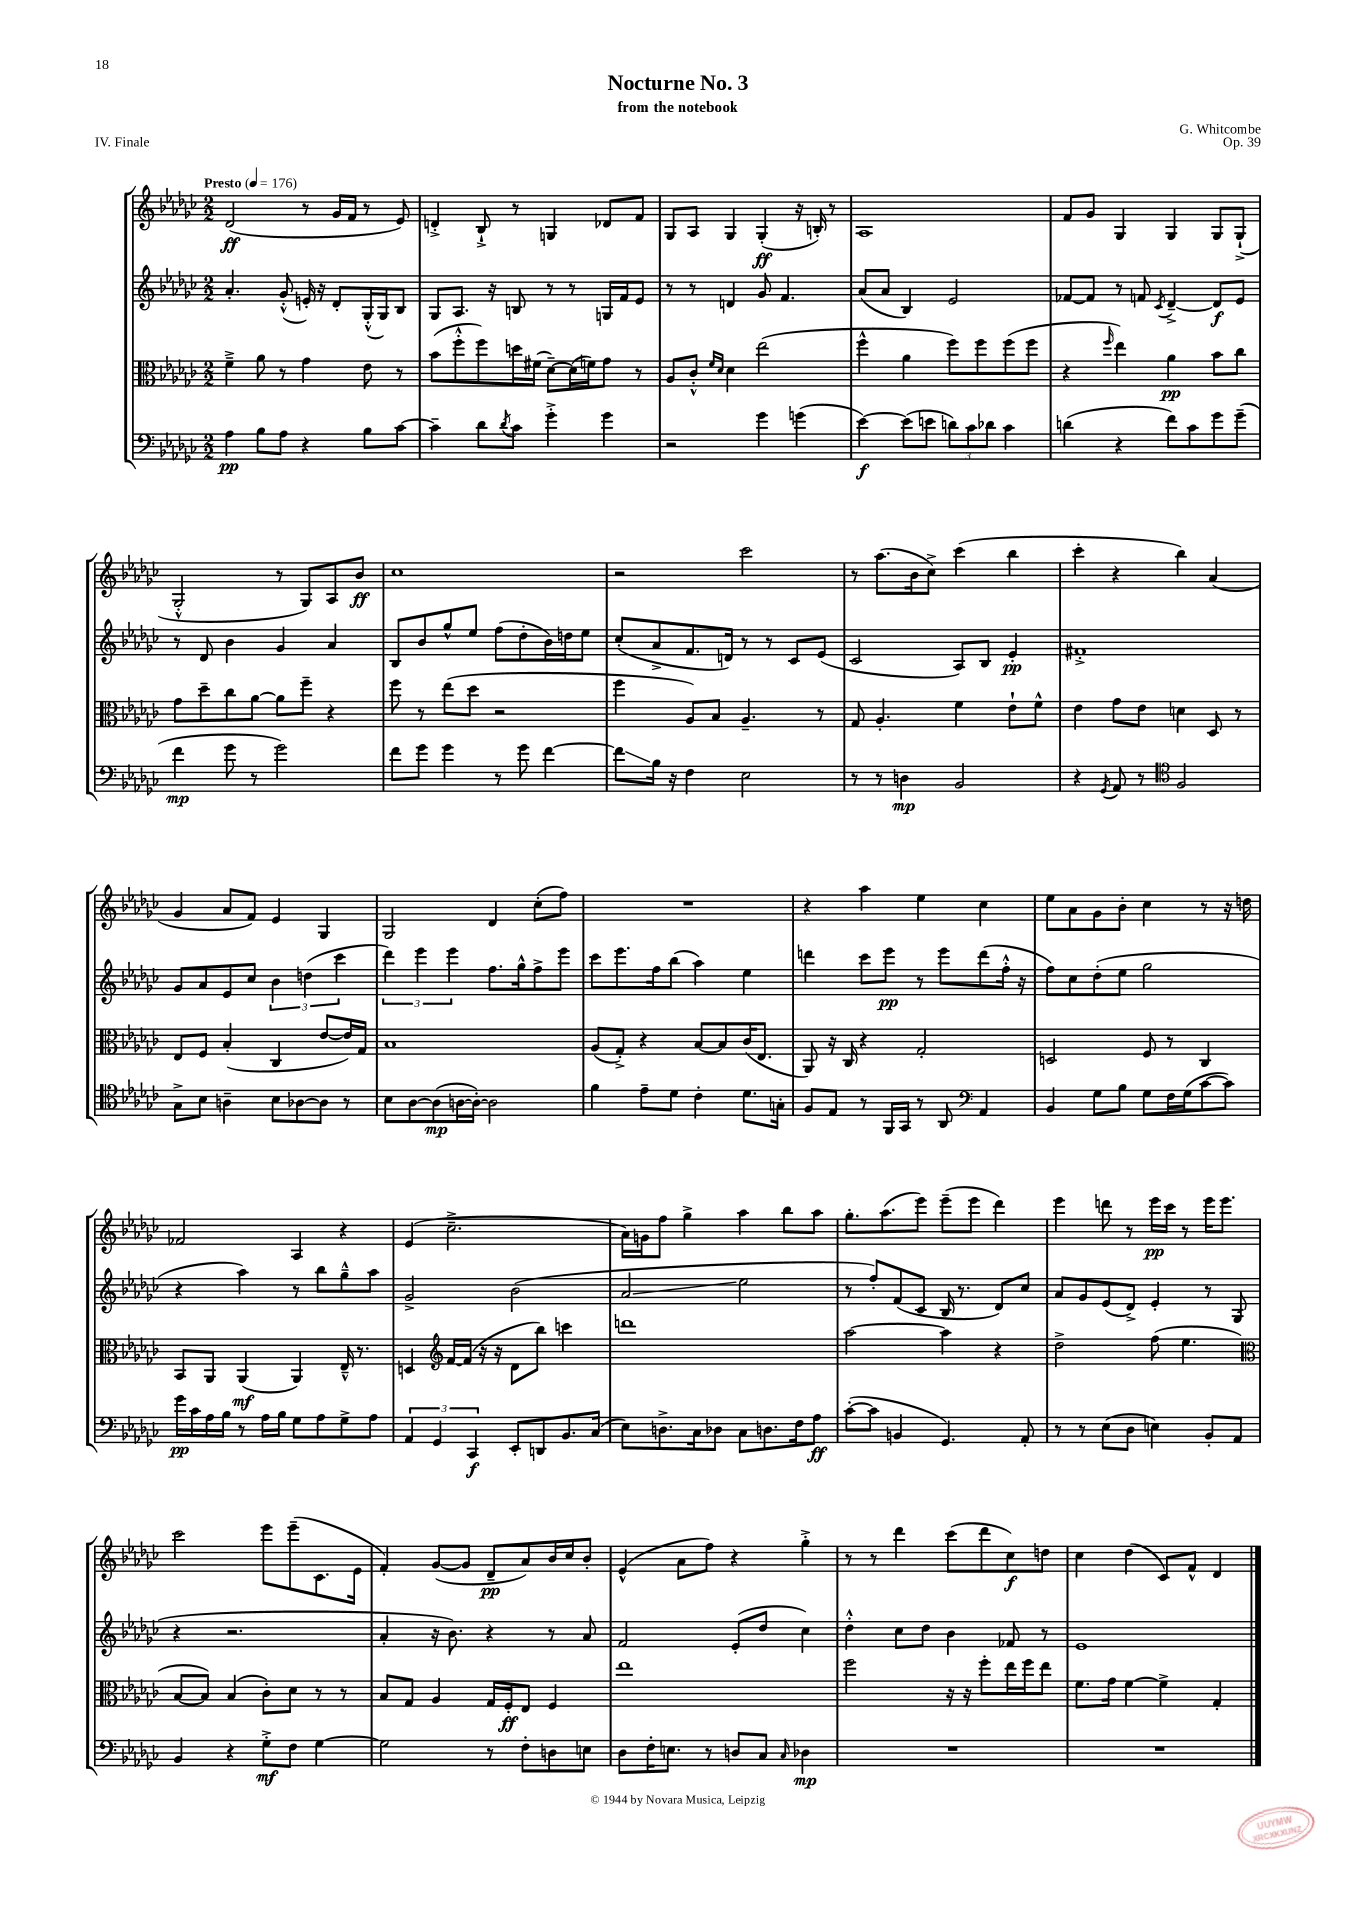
\header { title = "Nocturne No. 3" composer = "G. Whitcombe" subtitle = "from the notebook" opus = "Op. 39" piece = "IV. Finale" }
<<
\new StaffGroup <<
\new Staff = "s0" {
    \clef treble \key ges \major \numericTimeSignature \time 2/2 \tempo "Presto" 4 = 176
    des'2\ff( r8 ges'16 f'16 r8 ees'8) |
    d'4-.-> bes8-!-> r8 g4 des'8 f'8 |
    ges8 aes8 ges4 ges4-.\ff( r16 b16-.) r8 |
    aes1 |
    f'8 ges'8 ges4 ges4 ges8 ges8-!->( |
    ges2-.-^ r8 ges8) aes8 bes'8\ff |
    ces''1 |
    r2 ces'''2 |
    r8 aes''8.( bes'16 ces''8->) ces'''4( bes''4 |
    ces'''4-. r4 bes''4) aes'4( |
    ges'4 aes'8 f'8) ees'4 ges4 |
    ges2 des'4 ces''8-.( f''8) |
    R1 |
    r4 aes''4 ees''4 ces''4 |
    ees''8 aes'8 ges'8 bes'8-. ces''4 r8 r16 d''16 |
    fes'2 aes4 r4 |
    ees'4( ces''2.---> |
    aes'16) g'16 f''8 ges''4-> aes''4 bes''8 aes''8 |
    ges''8.-. aes''8.( ees'''8) ees'''8--( ees'''8 des'''4) |
    ees'''4 d'''8 r8 ees'''16\pp ces'''16 r8 ees'''16 ees'''8. |
    ces'''2 ees'''8 ees'''8--( ces'8. ees'16 |
    f'4-.) ges'8~( ges'8 des'8--\pp aes'8) bes'16 ces''16 bes'8-. |
    ees'4-^( aes'8 f''8) r4 ges''4-.-> |
    r8 r8 des'''4 ces'''8( des'''8 ces''8\f) d''8 |
    ces''4 des''4( ces'8) f'8-^ des'4 \bar "|." |
}
\new Staff = "s1" {
    \clef treble \key ges \major \numericTimeSignature \time 2/2
    aes'4.-. ges'8-.-^( e'16-.) r16 des'8-. ges16-.-^( ges16) bes8 |
    ges8 aes8. r16 b8 r8 r8 g16 f'16 ees'8 |
    r8 r8 d'4 ges'8 f'4. |
    aes'8( aes'8 bes4) ees'2 |
    fes'8~ fes'8 r8 f'8 \acciaccatura { ces'8 } des'4~---> des'8\f ees'8 |
    r8 des'8 bes'4 ges'4 aes'4 |
    bes8 bes'8 ges''8-^ ees''8 f''8( des''8-. bes'16) d''16 ees''8 |
    ces''8-.( aes'8-> f'8. d'16) r8 r8 ces'8 ees'8( |
    ces'2 aes8) bes8 ees'4-.\pp |
    fis'1-.-> |
    ges'8 aes'8 ees'8 ces''8 \tuplet 3/2 { bes'4 d''4( ces'''4 } |
    \tuplet 3/2 { des'''4) ees'''4 ees'''4 } f''8. ges''16-^ f''8-> ees'''8 |
    ces'''8 ees'''8. f''16 bes''8( aes''4) ees''4 |
    d'''4 ces'''8 ees'''8\pp r8 ees'''8 d'''8( f''16-.-^ r16 |
    f''8) ces''8 des''8-.( ees''8 ges''2 |
    r4 aes''4) r8 bes''8 ges''8---^ aes''8 |
    ges'2-> bes'2( |
    aes'2\glissando ees''2 |
    r8 f''8-.) f'8( ces'8 bes16 r8. des'8) ces''8 |
    aes'8 ges'8 ees'8( des'8->) ees'4-. r8 ges8( |
    r4 r2. |
    aes'4-. r16 bes'8.) r4 r8 aes'8 |
    f'2 ees'8-.( des''8 ces''4) |
    des''4-.-^ ces''8 des''8 bes'4 fes'8 r8 |
    ees'1 \bar "|." |
}
\new Staff = "s2" {
    \clef alto \key ges \major \numericTimeSignature \time 2/2
    f'4---> aes'8 r8 ges'4 ees'8 r8 |
    bes'8( f''8-.-^ f''8) d''16 fis'16( des'8~--) des'16( f'16) ges'8 r8 |
    aes8 ces'8-.-^ \grace { f'16 des'16 } des'4 ees''2( |
    f''4-^ aes'4 f''8) f''8 f''8( f''8 |
    r4 \grace { f''16 } ees''4) aes'4\pp bes'8 ces''8 |
    ges'8 des''8-- ces''8 aes'8~ aes'8 f''8-- r4 |
    f''8 r8 ees''8( des''8 r2 |
    f''4 aes8) bes8 aes4.-- r8 |
    ges8 aes4.-. f'4 ees'8-! f'8-^ |
    ees'4 ges'8 ees'8 d'4 des8 r8 |
    ees8 f8 bes4-.( ces4 ees'8~ ees'16) ges16 |
    bes1 |
    aes8( ges8-.->) r4 bes8~ bes8 ces'16( ees8. |
    aes,8) r16 ces16 r4 ges2-. |
    d2 f8 r8 ces4 |
    bes,8 aes,8 aes,4\mf( aes,4) ees16---^ r8. |
    d4 \clef treble f'16~ f'16( r16 r16 des'8 bes''8) c'''4 |
    d'''1 |
    aes''2~ aes''4 r4 |
    des''2-> f''8( ees''4. |
    \clef alto bes8~ bes8) bes4( ces'8-.) des'8 r8 r8 |
    bes8 ges8 aes4 ges16 f16-.\ff ees8 f4 |
    ees''1 |
    f''2 r16 r16 f''8-. ees''16 f''16 ees''8 |
    f'8. ges'16 f'4~ f'4-> ges4-. \bar "|." |
}
\new Staff = "s3" {
    \clef bass \key ges \major \numericTimeSignature \time 2/2
    aes4\pp bes8 aes8 r4 bes8 ces'8~ |
    ces'4-- des'8 \acciaccatura { des'8 } ces'8 ges'4-.-> ges'4 |
    r2 ges'4 g'4( |
    ees'4~\f) ees'8( e'8 \tuplet 3/2 { d'8) ces'8 des'8 } ces'4 |
    d'4( r4 f'8) ces'8 ges'8 ges'8--( |
    f'4\mp ges'8 r8 ges'2) |
    f'8 ges'8 ges'4 r8 ges'8 f'4~ |
    f'8\glissando bes16 r16 f4 ees2 |
    r8 r8 d4\mp bes,2 |
    r4 \acciaccatura { ges,8 } aes,8 r8 \clef tenor f2 |
    ges8-> bes8 a4-- bes8 aes8~ aes8 r8 |
    bes8 aes8~ aes8\mp( a16~ a16~-.) a2 |
    f'4 ees'8-- des'8 ces'4-. des'8. g16-. |
    f8 ees8 r8 f,16 ges,16 r8 aes,8 \clef bass aes,4 |
    bes,4 ges8 bes8 ges8 f16 ges16( ces'8~ ces'8) |
    ges'16\pp ces'16 aes16 bes16 r8 aes16 bes16 ges8 aes8 ges8-> aes8 |
    \tuplet 3/2 { aes,4 ges,4 ces,4\f } ees,8-. d,8 bes,8. ces16( |
    ees8) d8.-> ces16 des8 ces8 d8. f16 aes8\ff |
    ces'8~-.( ces'8 b,4 ges,4.) aes,8-. |
    r8 r8 ees8( des8 e4) bes,8-. aes,8 |
    bes,4 r4 ges8-.->\mf f8 ges4~ |
    ges2 r8 f8-. d8 e8 |
    des8 f16-. e8. r8 d8 ces8 \grace { ces16 } des4\mp |
    R1 |
    R1 \bar "|." |
}
>>
>>
\layout { \context { \Score \remove "Bar_number_engraver" } }
